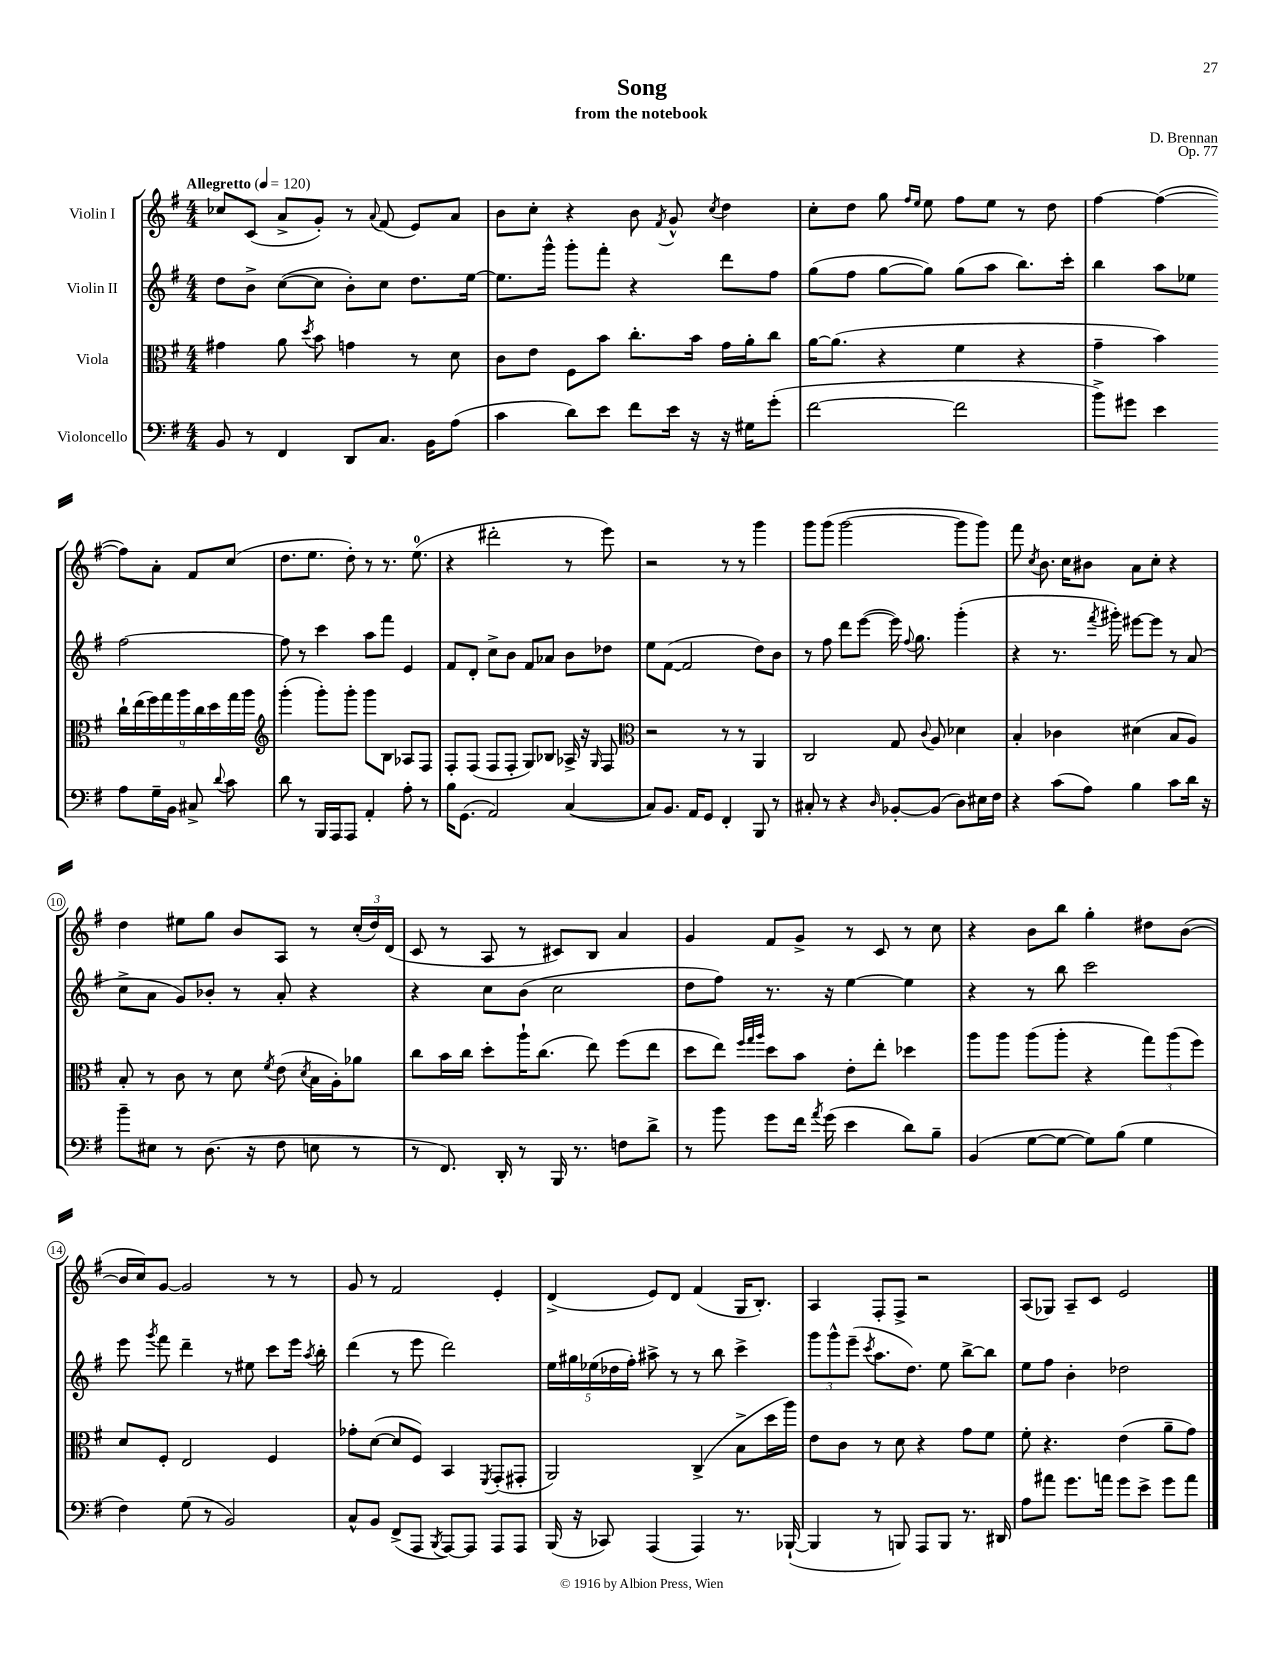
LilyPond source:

\header { title = "Song" composer = "D. Brennan" subtitle = "from the notebook" opus = "Op. 77" }
<<
\new StaffGroup <<
\new Staff = "s0" \with { instrumentName = "Violin I" } {
    \clef treble \key g \major \numericTimeSignature \time 4/4 \tempo "Allegretto" 4 = 120
    \autoBeamOff ces''8[ c'8]( a'8[-> g'8]-.) r8 \appoggiatura { a'8 } fis'8( e'8[) a'8] |
    b'8[ c''8]-. r4 b'8 \acciaccatura { fis'8 } g'8-^ \acciaccatura { c''8 } d''4 |
    c''8[-. d''8] g''8 \grace { fis''16[ e''16] } e''8 fis''8[ e''8] r8 d''8 |
    fis''4~ fis''4~( fis''8[) a'8]-. fis'8[ c''8]( |
    d''8.[ e''8.] d''8-.) r8 r8. e''8.-0( |
    r4 dis'''2-. r8 e'''8) |
    r2 r8 r8 g'''4 |
    g'''8[ g'''8]( g'''2~ g'''8[ g'''8]) |
    fis'''8 \acciaccatura { c''8 } b'8. c''16[ bis'8] a'8[ c''8]-. r4 |
    d''4 eis''8[ g''8] b'8[ a8] r8 \tuplet 3/2 { c''16[-.( d''16) d'16]( } |
    c'8 r8 a8 r8 cis'8[) b8] a'4 |
    g'4 fis'8[ g'8]-> r8 c'8 r8 c''8 |
    r4 b'8[ b''8] g''4-. dis''8[ b'8]~( |
    b'16[ c''16) g'8]~ g'2 r8 r8 |
    g'8 r8 fis'2 e'4-. |
    d'4->( e'8[) d'8] fis'4( g16[ b8.]-.) |
    a4 fis8[-. fis8]-> r2 |
    a8[( ges8]) a8[-- c'8] e'2 \bar "|." |
}
\new Staff = "s1" \with { instrumentName = "Violin II" } {
    \clef treble \key g \major \numericTimeSignature \time 4/4
    \autoBeamOff d''8[ b'8]-> c''8[~( c''8] b'8[-.) c''8] d''8.[ e''16]~ |
    e''8.[ g'''16]-^ g'''8[-. fis'''8]-. r4 d'''8[ fis''8] |
    g''8[( fis''8] g''8[~ g''8]) g''8[( a''8] b''8.[) c'''16]-. |
    b''4 a''8[ ees''8] fis''2~ |
    fis''8 r8 c'''4 a''8[ fis'''8] e'4 |
    fis'8[ d'8]-. c''8[-> b'8] fis'8[ aes'8] b'8[ des''8] |
    e''8[ fis'8]~( fis'2 d''8[) b'8] |
    r8 fis''8 d'''8[ e'''8]~( e'''16) \appoggiatura { fis''8 } g''8. g'''4-.( |
    r4 r8. \acciaccatura { fis'''8 } gis'''16-.) eis'''8[~ eis'''8] r8 a'8( |
    c''8[-> a'8] g'8[) bes'8]-. r8 a'8-. r4 |
    r4 c''8[ b'8]( c''2 |
    d''8[ fis''8]) r8. r16 e''4~ e''4 |
    r4 r8 b''8 c'''2 |
    e'''8 \acciaccatura { g'''8 } fis'''8 d'''4-- r8 eis''8 c'''8[ e'''16] \acciaccatura { a''8 } b''16-. |
    d'''4( r8 e'''8 d'''2) |
    \tuplet 5/4 { e''16[ gis''16 ees''16( des''16 fis''16]-.) } ais''8-> r8 r8 b''8 c'''4-> |
    \tuplet 3/2 { g'''8[ g'''8-^ e'''8]--( } \acciaccatura { c'''8 } a''8.[ d''8.]) e''8 b''8[~-> b''8] |
    e''8[ fis''8] b'4-. des''2 \bar "|." |
}
\new Staff = "s2" \with { instrumentName = "Viola" } {
    \clef alto \key g \major \numericTimeSignature \time 4/4
    \autoBeamOff gis'4 a'8 \acciaccatura { d''8 } b'8 g'4 r8 d'8 |
    c'8[ e'8] fis8[ b'8] c''8.[-. b'16] g'16[ a'16-. c''8] |
    a'16[~ a'8.]( r4 fis'4 r4 |
    g'4-- b'4) \tuplet 9/8 { c''16[-! e''16( fis''16) g''16 a''16 c''16 d''16 g''16 a''16] } |
    \clef treble g'''4-.( g'''8[-.) g'''8]-. g'''8[ b8] aes8[ fis8] |
    fis8[-. fis8]( fis8[ fis8]-. g8[) bes8] aes16-> r16 \grace { g16 } fis8 |
    \clef alto r2 r8 r8 a,4 |
    c2 g8 \appoggiatura { c'8 } a8 des'4 |
    b4-. ces'4 dis'4( b8[ a8]) |
    b8-. r8 c'8 r8 d'8 \acciaccatura { fis'8 } e'8( \acciaccatura { d'8 } b16[ a16-.) aes'8] |
    c''8[ b'16 c''16] d''8[-. a''16-! c''8.]( e''8) fis''8[( e''8] |
    d''8[ e''8]) \grace { fis''32[ g''32 a''32] } d''8[ b'8] e'8[-. e''8]-. des''4 |
    a''8[ a''8] a''8[( a''8]-. r4 \tuplet 3/2 { g''8[) a''8( fis''8]) } |
    d'8[ fis8]-. e2 fis4 |
    ges'8[-. d'8]~( d'8[ fis8]) b,4 \acciaccatura { fis,8 } g,8[-.( gis,8]-. |
    a,2) c4->( b8[-> d''16 a''16]) |
    e'8[ c'8] r8 d'8 r4 g'8[ fis'8] |
    fis'8-. r4. e'4( a'8[-- g'8]) \bar "|." |
}
\new Staff = "s3" \with { instrumentName = "Violoncello" } {
    \clef bass \key g \major \numericTimeSignature \time 4/4
    \autoBeamOff b,8 r8 fis,4 d,8[ c8.] b,16[ a8]( |
    c'4 d'8[) e'8] fis'8[ e'16] r16 r16 gis16[ g'8]-.( |
    fis'2~ fis'2 |
    b'8[->) gis'8] e'4 a8[ g16-- b,16] cis8-> \appoggiatura { d'8 } c'8 |
    d'8 r8 b,,16[ a,,16 a,,8] a,4-. a8-. r8 |
    b16[ g,8.]( a,2) c4~( |
    c8[) b,8.] a,16[ g,8] fis,4-. b,,8 r8 |
    cis8-. r8 r4 \grace { d16 } bes,8[~-. bes,8]( d8[) eis16 fis16] |
    r4 c'8[( a8]) b4 c'8[ d'16] r16 |
    b'8[-- eis8] r8 d8.( r16 fis8 e8 r8 |
    r8 fis,8.) d,16-. r8 b,,16 r8. f8[ d'8]-> |
    r8 b'8 g'8[ fis'16] \acciaccatura { a'8 } g'16( e'4 d'8[) b8]-- |
    b,4( g8[~ g8]~ g8[) b8]( g4 |
    fis4) g8( r8 b,2) |
    c8[-^ b,8] fis,8[->( a,,8] \acciaccatura { b,,8 } a,,8[~) a,,8] a,,8[ a,,8] |
    b,,16( r16 ces,8) a,,4( a,,4) r8. bes,,16~-!( |
    bes,,4 r8 b,,8) a,,8[ b,,8] r8. dis,16 |
    a8[ ais'8] g'8.[ a'16] g'8[ e'8]-> g'8[ a'8] \bar "|." |
}
>>
>>
\layout { \context { \Score \override BarNumber.stencil = #(make-stencil-circler 0.1 0.3 ly:text-interface::print) } }
